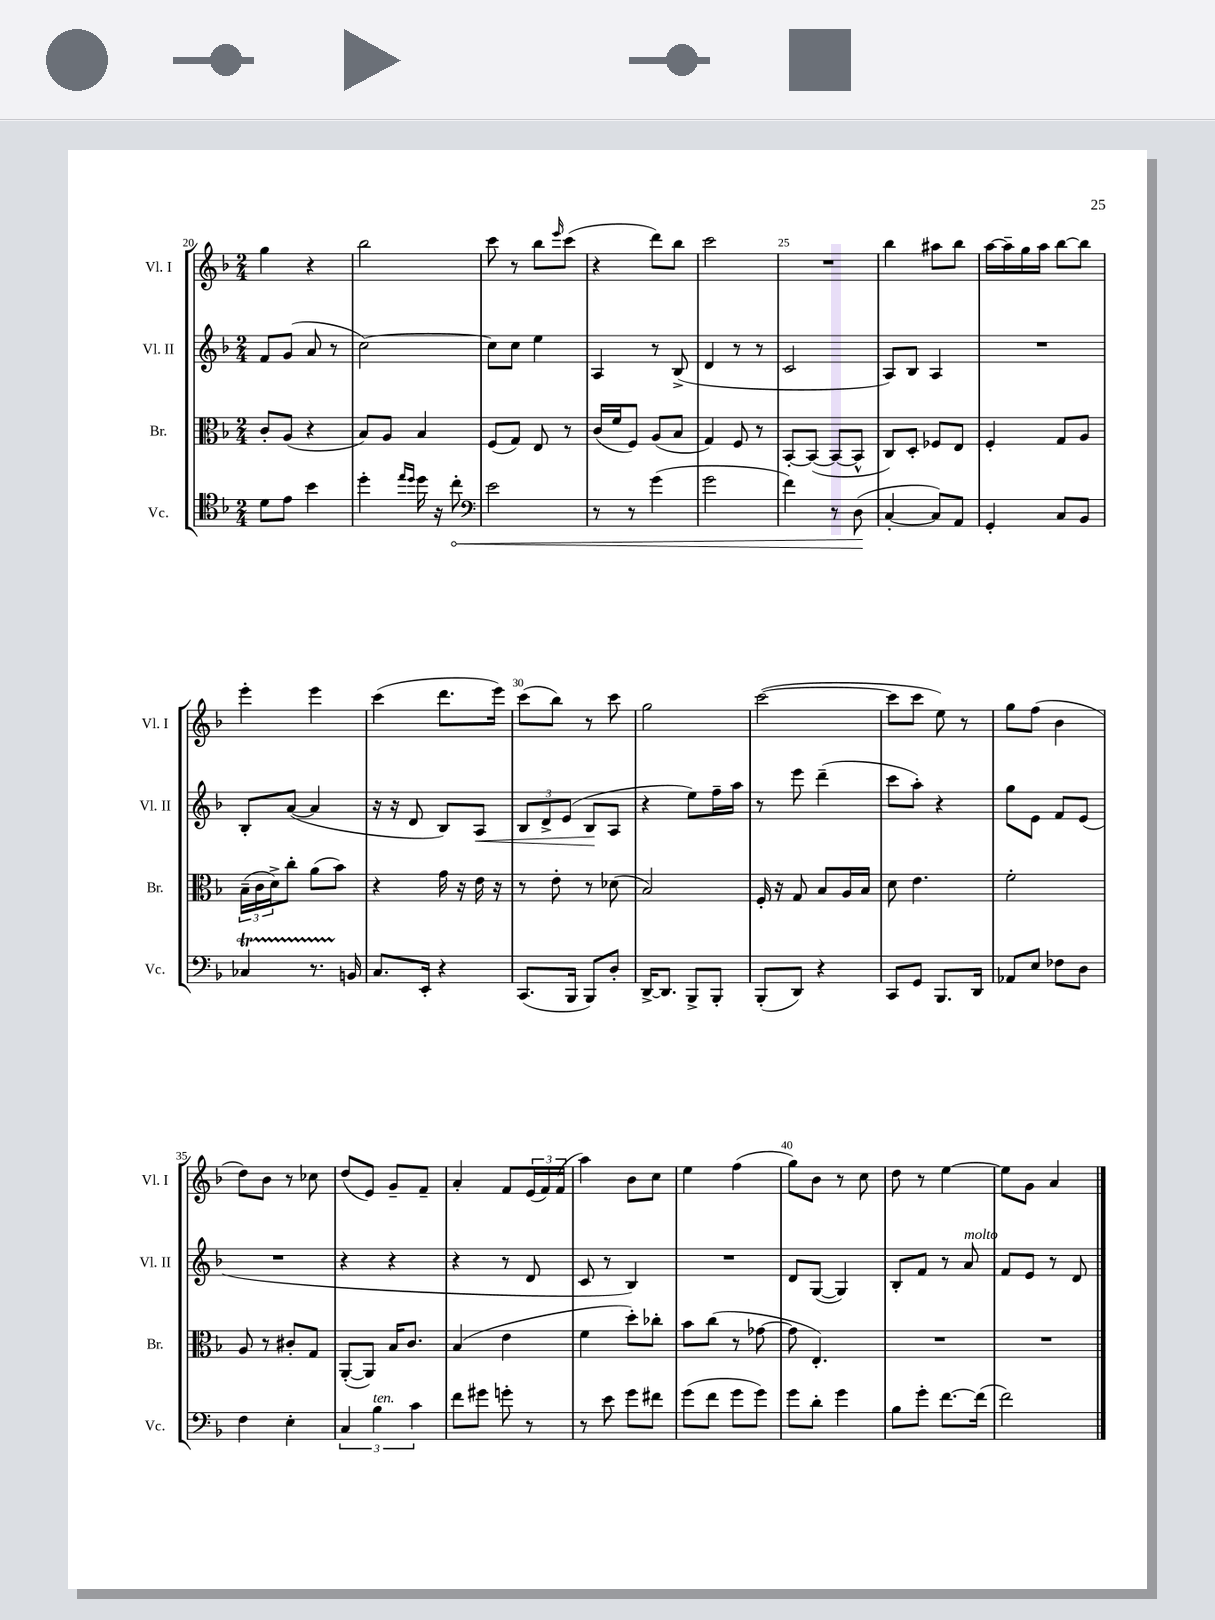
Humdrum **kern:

**kern	**dynam	**kern	**kern	**dynam	**kern
*part4	*part4	*part3	*part2	*part2	*part1
*staff4	*staff4	*staff3	*staff2	*staff2	*staff1
*I"Vc.	*	*I"Br.	*I"Vl. II	*	*I"Vl. I
*I'Vc.	*	*I'Br.	*I'Vl. II	*	*I'Vl. I
*clefC4	*	*clefC3	*clefG2	*	*clefG2
*k[b-]	*	*k[b-]	*k[b-]	*	*k[b-]
*M2/4	*	*M2/4	*M2/4	*	*M2/4
=20	=20	=20	=20	=20	=20
8d\L	.	8c'/L	8f/L	.	4gg\
8e\J	.	(8A/J	(8g/J	.	.
4b-\	.	4r	8a/	.	4r
.	.	.	8r	.	.
=21	=21	=21	=21	=21	=21
4dd'\	.	8B-/L)	[2cc\)	.	2bb-\
.	.	8A/J	.	.	.
16qqee/LL	.	.	.	.	.
16qqdd/JJ	.	.	.	.	.
16dd\	.	4B-/	.	.	.
16r	.	.	.	.	.
!	!LO:HP:b	!	!	!	!
8cc'\	<	.	.	.	.
=22	=22	=22	=22	=22	=22
*clefF4	*	*	*	*	*
2e\	.	(8F/L	8cc\L]	.	8ccc\
.	.	8G/J)	8cc\J	.	8r
.	.	8E/	4ee\	.	8bb-\L
.	.	.	.	.	16qqeee/
.	.	8r	.	.	(8ccc\J
=23	=23	=23	=23	=23	=23
8r	.	(16c/LL	4A/	.	4r
.	.	16f/J	.	.	.
8r	.	8F/J)	.	.	.
(4g\	.	(8A/L	8r	.	8ddd\L)
.	.	8B-/J	(8B-^/	.	8bb-\J
=24	=24	=24	=24	=24	=24
2g\	.	4G/)	4d/	.	2ccc\
.	.	8F/	8r	.	.
.	.	8r	8r	.	.
=25	=25	=25	=25	=25	=25
4f\)	.	[8BB-'/L	2c/	.	2r
.	.	(8BB-/J_	.	.	.
8r	.	8BB-/L_	.	.	.
(8D\	.	8BB-^^/J]	.	.	.
.	[	.	.	.	.
=26	=26	=26	=26	=26	=26
[4C'/	.	8C/L)	8A/L)	.	4bb-\
.	.	8D'/J	8B-/J	.	.
8C/L])	.	8F-X/L	4A/	.	8aa#X\L
8AA/J	.	8E/J	.	.	8bb-\J
=27	=27	=27	=27	=27	=27
4GG'/	.	4F'/	2r	.	[16aa\LL
.	.	.	.	.	16aa~\]
.	.	.	.	.	16gg\
.	.	.	.	.	16aa\JJ
8C/L	.	8G/L	.	.	[8bb-\L
8BB-/J	.	8A/J	.	.	8bb-\J]
!!LO:LB:g=z
=28	=28	=28	=28	=28	=28
4C-XT/	.	(24B-~\LL	8B-'/L	.	4eee'\
.	.	24c\	.	.	.
.	.	24d^\J)	.	.	.
.	.	8cc'\J	([8a/J	.	.
8.r	.	(8a\L	4a/]	.	4eee\
.	.	8b-\J)	.	.	.
16BBn/	.	.	.	.	.
=29	=29	=29	=29	=29	=29
8.C/L	.	4r	16r	.	(4ccc\
.	.	.	16r	.	.
.	.	.	8d/	.	.
16EE'/Jk	.	.	.	.	.
4r	.	16g\	8B-/L)	.	8.ddd\L
.	.	16r	.	.	.
!	!	!	!	!LO:HP:b	!
.	.	16e\	8A/J	<	.
.	.	16r	.	.	16eee\Jk)
=30	=30	=30	=30	=30	=30
(8.CC/L	.	8r	12B-/L	.	(8ccc\L
.	.	.	12d^/	.	.
.	.	8e'\	.	.	8bb-\J)
.	.	.	(12e/J	.	.
16BBB-/Jk	.	.	.	.	.
8BBB-/L)	.	8r	8B-/L	.	8r
8D'/J	.	(8d-X\	8A/J	[	8ccc\
=31	=31	=31	=31	=31	=31
[16DD^/KL	.	2B-/)	4r	.	2gg\
8.DD/J]	.	.	.	.	.
8BBB-^/L	.	.	8ee\L)	.	.
8BBB-'/J	.	.	16ff~\L	.	.
.	.	.	16aa\JJ	.	.
=32	=32	=32	=32	=32	=32
(8BBB-'/L	.	16F'/	8r	.	([2ccc\
.	.	16r	.	.	.
8DD/J)	.	8G/	8eee\	.	.
4r	.	8B-/L	(4ddd~\	.	.
.	.	16A/L	.	.	.
.	.	16B-/JJ	.	.	.
=33	=33	=33	=33	=33	=33
8CC/L	.	8d\	8ccc\L	.	8ccc\L]
8GG/J	.	4.e\	8aa'\J)	.	8ccc\J
8.BBB-/L	.	.	4r	.	8ee\)
.	.	.	.	.	8r
16DD/Jk	.	.	.	.	.
=34	=34	=34	=34	=34	=34
8AA-X/L	.	2f'\	8gg\L	.	8gg\L
8E/J	.	.	8e\J	.	(8ff\J
8F-X\L	.	.	8f/L	.	4b-\
8D\J	.	.	(8e/J	.	.
!!LO:LB:g=z
=35	=35	=35	=35	=35	=35
4F\	.	8A/	2r	.	8dd\L)
.	.	8r	.	.	8b-\J
4E'\	.	8c#X'/L	.	.	8r
.	.	8G/J	.	.	8cc-X\
=36	=36	=36	=36	=36	=36
6C/	.	([8AA'/L	4r	.	(8dd/L
.	.	8AA/J])	.	.	8e/J)
!LO:TX:a:i:t=ten.	!	!	!	!	!
6B-\	.	.	.	.	.
.	.	16B-/KL	4r	.	8g~/L
.	.	8.c/J	.	.	.
6c\	.	.	.	.	.
.	.	.	.	.	8f~/J
=37	=37	=37	=37	=37	=37
8f\L	.	(4B-/	4r	.	4a'/
8g#X\J	.	.	.	.	.
8gn'\	.	4e\	8r	.	8f/L
8r	.	.	8d/	.	(24e/L
.	.	.	.	.	24f/)
.	.	.	.	.	(24f/JJ
=38	=38	=38	=38	=38	=38
8r	.	4f\	8c/	.	4aa\)
8e\	.	.	8r	.	.
8g\L	.	8dd'\L)	4B-/)	.	8b-\L
8f#X\J	.	8cc-X'\J	.	.	8cc\J
=39	=39	=39	=39	=39	=39
(8g\L	.	8b-\L	2r	.	4ee\
8f\J	.	(8cc\J	.	.	.
8g\L	.	8r	.	.	(4ff\
8g\J)	.	[8g-X\	.	.	.
=40	=40	=40	=40	=40	=40
8g\L	.	8g-\]	8d/L	.	8gg\L)
8d'\J	.	4.E'/)	([8G/J	.	8b-\J
4g\	.	.	4G/])	.	8r
.	.	.	.	.	8cc\
=41	=41	=41	=41	=41	=41
8B-\L	.	2r	8B-'/L	.	8dd\
8g'\J	.	.	8f/J	.	8r
[8.f\L	.	.	8r	.	[4ee\
!	!	!	!LO:TX:a:i:t=molto	!	!
.	.	.	8a/	.	.
(16f\Jk]	.	.	.	.	.
=42	=42	=42	=42	=42	=42
2f\)	.	2r	8f/L	.	8ee\L]
.	.	.	8e/J	.	8g\J
.	.	.	8r	.	4a/
.	.	.	8d/	.	.
==	==	==	==	==	==
*-	*-	*-	*-	*-	*-
